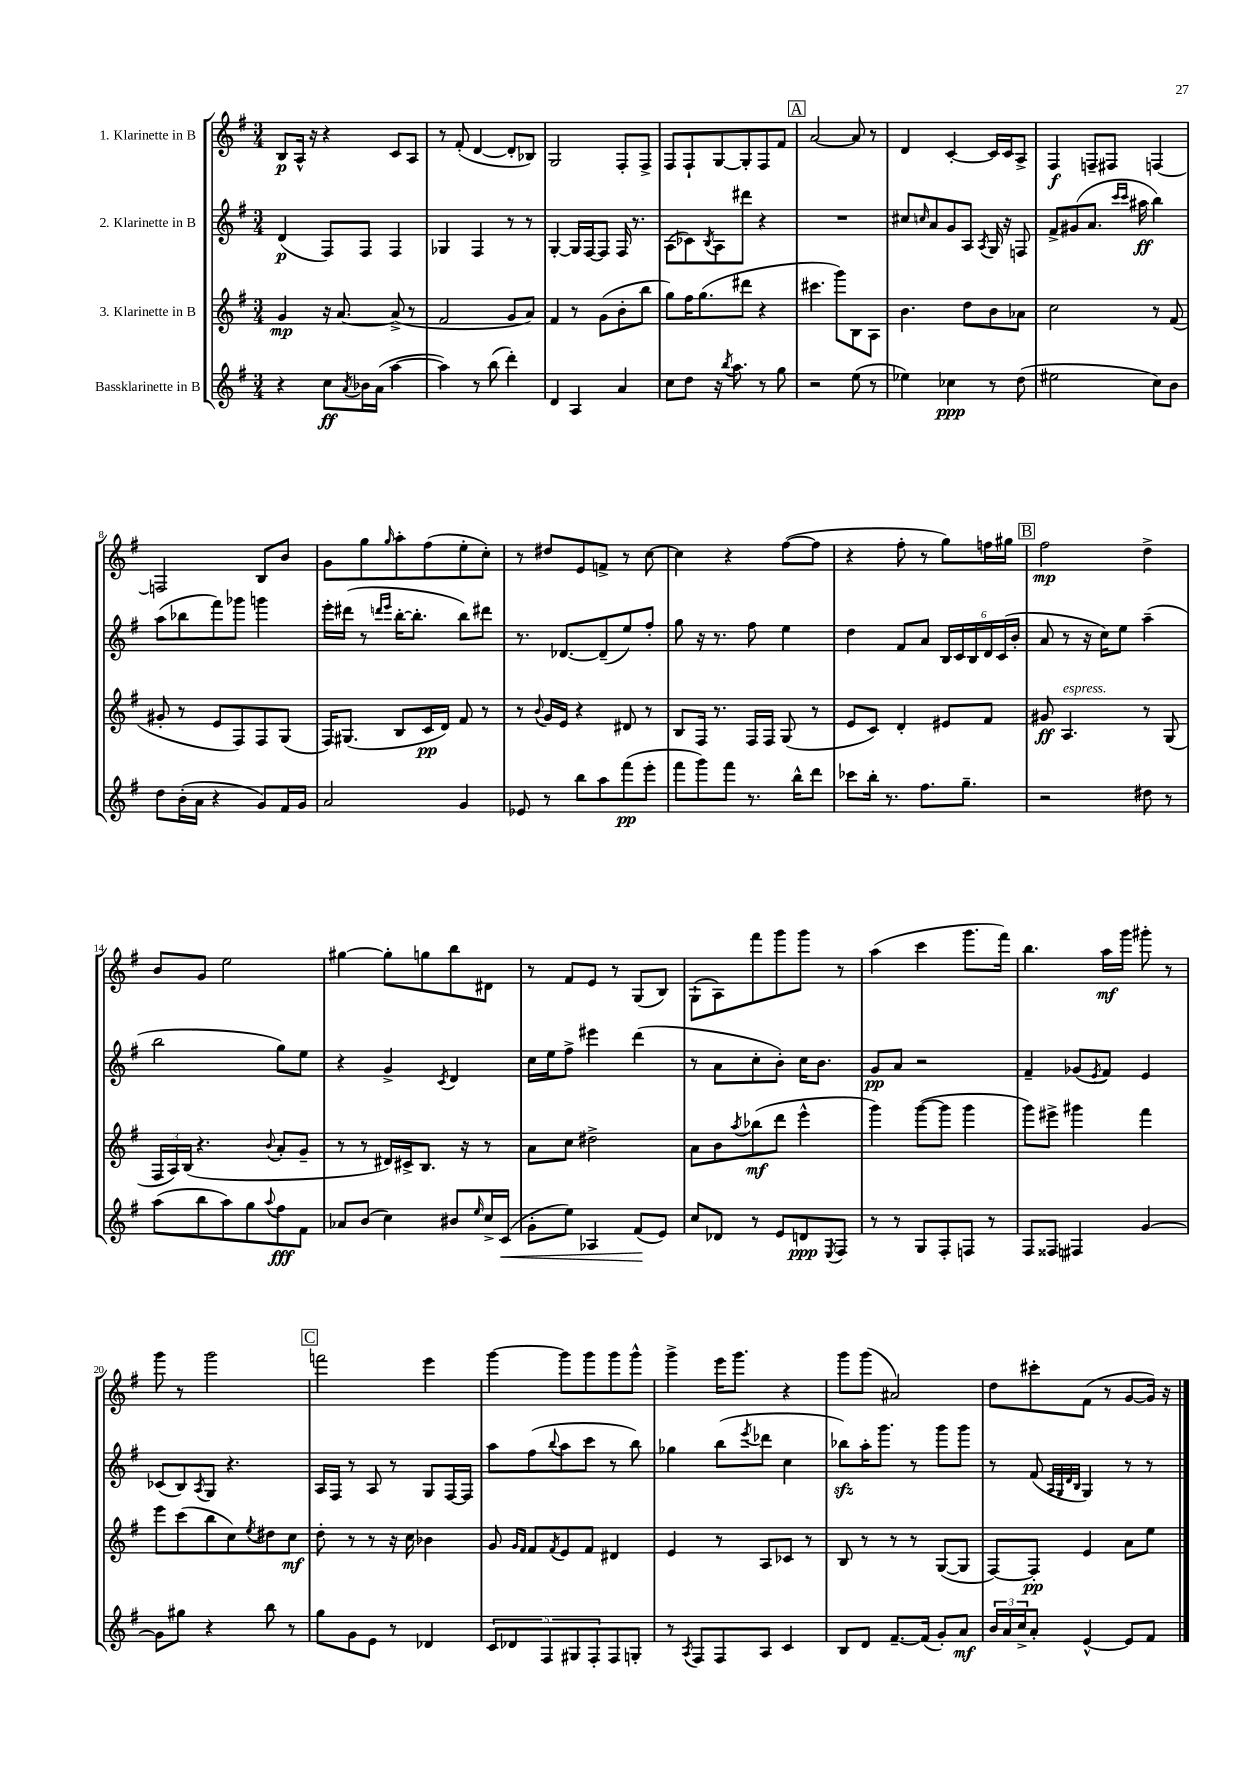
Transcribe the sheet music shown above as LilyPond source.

<<
\new StaffGroup <<
\new Staff = "s0" \with { instrumentName = "1. Klarinette in B" } {
    \clef treble \key g \major \numericTimeSignature \time 3/4
    b8\p a16-^ r16 r4 c'8 a8 |
    r8 fis'8-.( d'4~ d'8-. bes8) |
    g2 fis8-. fis8-> |
    fis8 fis8-! g8~ g8-. fis8 fis'8 |
    \mark \markup { \box "A" } a'2~ a'8 r8 |
    d'4 c'4~-. c'16 c'16 a8-> |
    fis4\f f8-- fis8 f4~ |
    f2 b8 b'8 |
    g'8 g''8 \grace { g''16 } a''8-. fis''8( e''8-. c''8-.) |
    r8 dis''8 e'8 f'8-> r8 c''8~ |
    c''4 r4 fis''8~( fis''8 |
    r4 fis''8-. r8 g''8) f''16 gis''16 |
    \mark \markup { \box "B" } fis''2\mp d''4-> |
    b'8 g'8 e''2 |
    gis''4~ gis''8-. g''8 b''8 dis'8 |
    r8 fis'8 e'8 r8 g8( b8) |
    g8-!( a8) fis'''8 g'''8 g'''8 r8 |
    a''4( c'''4 g'''8. fis'''16) |
    b''4. a''16\mf g'''16 gis'''8-. r8 |
    g'''8 r8 g'''2 |
    \mark \markup { \box "C" } f'''2 e'''4 |
    g'''4~ g'''8 g'''8 g'''8 g'''8-^ |
    g'''4-> e'''16 g'''8. r4 |
    g'''8 g'''8( ais'2) |
    d''8 cis'''8-. fis'8( r8 g'8~ g'16) r16 \bar "|." |
}
\new Staff = "s1" \with { instrumentName = "2. Klarinette in B" } {
    \clef treble \key g \major \numericTimeSignature \time 3/4
    d'4\p( fis8) fis8 fis4 |
    ges4 fis4 r8 r8 |
    g4~-. g16 fis16~ fis8 fis16 r8. |
    a8( ces'8) \acciaccatura { b8 } a8 dis'''8 r4 |
    \mark \markup { \box "A" } R2. |
    cis''8 \grace { c''16 } a'8 g'8 a8 \acciaccatura { a8 } g16 r16 f8 |
    fis'8-> gis'8( a'8. \grace { c'''16 c'''16 } ais''16\ff b''4) |
    a''8( bes''8 fis'''8) ges'''8 g'''4 |
    e'''16-. dis'''16( r8 \grace { d'''16 e'''16 } b''16~-. b''8.-. b''8) dis'''8 |
    r8. des'8.~ des'8--( e''8) fis''8-. |
    g''8 r16 r8. fis''8 e''4 |
    d''4 fis'8 a'8 \tuplet 6/4 { b16 c'16 b16 d'16 c'16( b'16-. } |
    \mark \markup { \box "B" } a'8 r8 r16 c''16) e''8 a''4--( |
    b''2 g''8) e''8 |
    r4 g'4-> \acciaccatura { c'8 } d'4 |
    c''16 e''16 fis''8-> eis'''4 d'''4( |
    r8 a'8 c''8-. b'8-.) c''16 b'8. |
    g'8\pp a'8 r2 |
    fis'4-- ges'8( \acciaccatura { e'8 } fis'8) e'4 |
    ces'8( b8) \acciaccatura { a8 } g8 r4. |
    \mark \markup { \box "C" } a16 fis16 r8 a8 r8 g8 fis16~ fis16 |
    a''8 fis''8( \appoggiatura { b''8 } a''8 c'''8 r8 b''8) |
    ges''4 b''8( \acciaccatura { e'''8 } des'''8 c''4 |
    bes''8\sfz) a''16-. g'''8. r8 g'''8 g'''8 |
    r8 fis'8( \grace { a32 g32 d'32 b32 } g4) r8 r8 \bar "|." |
}
\new Staff = "s2" \with { instrumentName = "3. Klarinette in B" } {
    \clef treble \key g \major \numericTimeSignature \time 3/4
    g'4\mp r16 a'8.~ a'8->( r8 |
    fis'2 g'8 a'8) |
    fis'4 r8 g'8( b'8-. b''8 |
    g''8) fis''16 g''8.( dis'''8 r4 |
    \mark \markup { \box "A" } cis'''4. g'''8) b8 a8 |
    b'4. d''8 b'8 aes'8 |
    c''2 r8 fis'8( |
    gis'8-. r8 e'8 fis8) fis8 g8( |
    fis16) gis8.( b8 c'16\pp d'16) fis'8 r8 |
    r8 \appoggiatura { b'8 } g'16 e'16 r4 dis'8 r8 |
    b8 fis16 r8. fis16 fis16 g8( r8 |
    e'8 c'8) d'4-. eis'8 fis'8 |
    \mark \markup { \box "B" } gis'8\ff a4.^\markup { \italic "espress." } r8 g8( |
    \tuplet 3/2 { fis16 a16) b16( } r4. \appoggiatura { b'8 } a'8-. g'8-- |
    r8 r8 dis'16) cis'16-> b8. r16 r8 |
    a'8 c''8 dis''2-> |
    a'8 b'8 \acciaccatura { a''8 } bes''8\mf( d'''8 e'''4-^ |
    g'''4) g'''8~( g'''8 g'''4 |
    g'''8) eis'''8-> gis'''4 fis'''4 |
    e'''8 c'''8( b''8 c''8) \acciaccatura { e''8 } dis''8 c''8\mf |
    \mark \markup { \box "C" } d''8-. r8 r8 r16 c''16 bes'4 |
    g'8 \grace { g'16 fis'16 } fis'8 \acciaccatura { fis'8 } e'8 fis'8 dis'4 |
    e'4 r8 a8 ces'8 r8 |
    b8 r8 r8 r8 g8~( g8 |
    fis8~) fis8-.\pp e'4 a'8 e''8 \bar "|." |
}
\new Staff = "s3" \with { instrumentName = "Bassklarinette in B" } {
    \clef treble \key g \major \numericTimeSignature \time 3/4
    r4 c''8\ff \acciaccatura { a'8 } bes'16 a'16( a''4~ |
    a''4) r8 b''8( d'''4-.) |
    d'4 a4 a'4 |
    c''8 d''8 r16 \acciaccatura { b''8 } a''8. r8 g''8 |
    \mark \markup { \box "A" } r2 e''8( r8 |
    ees''4) ces''4\ppp r8 d''8( |
    eis''2 c''8) b'8 |
    d''8 b'16-.( a'16 r4 g'8) fis'16 g'16 |
    a'2 g'4 |
    ees'8 r8 b''8 a''8 fis'''8\pp( e'''8-. |
    fis'''8 g'''8) fis'''8 r8. b''16-^ d'''8 |
    ces'''8 b''16-. r8. fis''8. g''8.-- |
    \mark \markup { \box "B" } r2 dis''8 r8 |
    a''8( b''8 a''8) g''8 \appoggiatura { a''8 } fis''8\fff fis'8 |
    aes'8 b'8( c''4) bis'8 \grace { e''16 } c''16-> c'16\<( |
    g'8-. e''8) aes4 fis'8\!( e'8) |
    c''8 des'8 r8 e'8 d'8\ppp \acciaccatura { e8 } fis8 |
    r8 r8 g8 fis8-. f8 r8 |
    fis8 fisis8 fis4 g'4~ |
    g'8 gis''8 r4 b''8 r8 |
    \mark \markup { \box "C" } g''8 g'8 e'8 r8 des'4 |
    \tuplet 5/4 { c'8 des'8 fis8 gis8 fis8-. } fis8 g8-. |
    r8 \acciaccatura { a8 } fis8 fis8 a8 c'4 |
    b8 d'8 fis'8.~-- fis'16( g'8-.) a'8\mf |
    \tuplet 3/2 { b'16 a'16 c''16-> } a'8-. e'4~-^ e'8 fis'8 \bar "|." |
}
>>
>>
